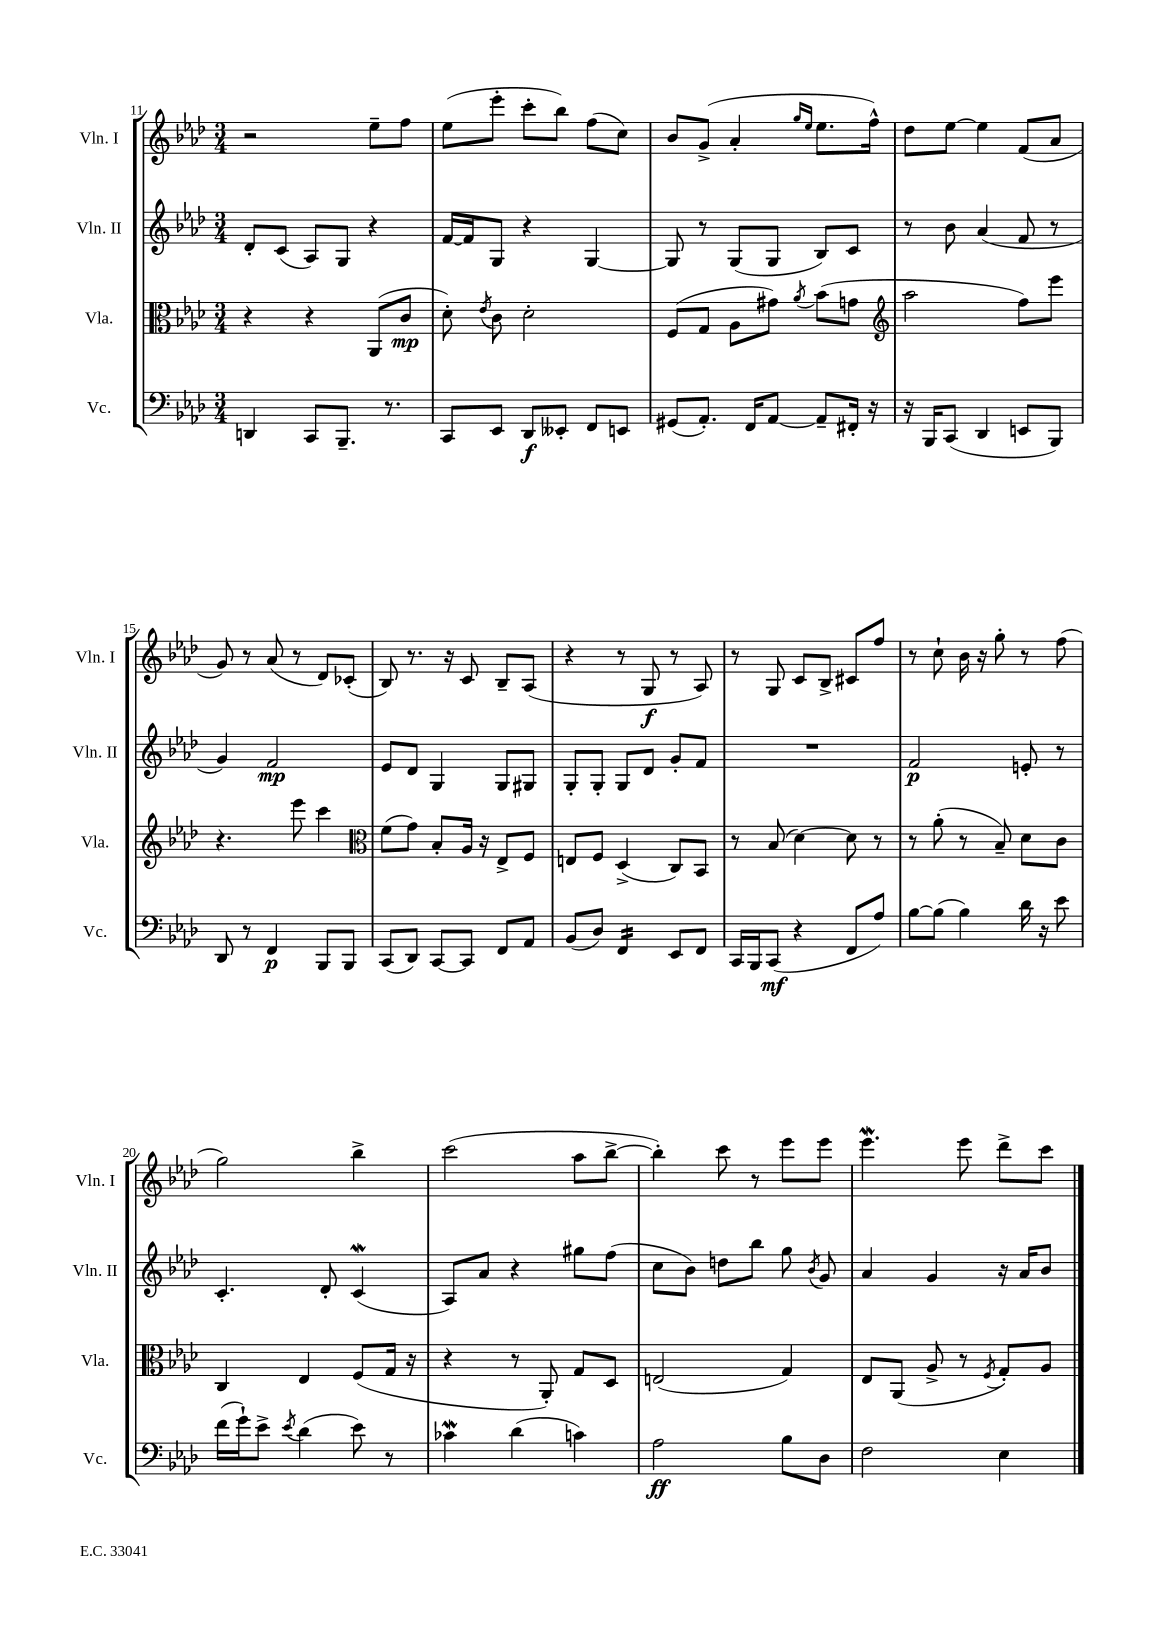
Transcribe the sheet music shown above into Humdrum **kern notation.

**kern	**dynam	**kern	**dynam	**kern	**dynam	**kern	**dynam
*part4	*part4	*part3	*part3	*part2	*part2	*part1	*part1
*staff4	*staff4	*staff3	*staff3	*staff2	*staff2	*staff1	*staff1
*I"Vc.	*	*I"Vla.	*	*I"Vln. II	*	*I"Vln. I	*
*I'Vc.	*	*I'Vla.	*	*I'Vln. II	*	*I'Vln. I	*
*clefF4	*	*clefC3	*	*clefG2	*	*clefG2	*
*k[b-e-a-d-]	*	*k[b-e-a-d-]	*	*k[b-e-a-d-]	*	*k[b-e-a-d-]	*
*M3/4	*	*M3/4	*	*M3/4	*	*M3/4	*
=11	=11	=11	=11	=11	=11	=11	=11
4DDn/	.	4r	.	8d-'/L	.	2r	.
.	.	.	.	(8c/J	.	.	.
8CC/L	.	4r	.	8A-/L)	.	.	.
8.BBB-~/J	.	.	.	8G/J	.	.	.
.	.	(8AA-/L	.	4r	.	8ee-~\L	.
8.r	.	.	.	.	.	.	.
.	.	8c/J	mp	.	.	8ff\J	.
=12	=12	=12	=12	=12	=12	=12	=12
8CC/L	.	8d-'\)	.	[16f/LL	.	(8ee-\L	.
.	.	.	.	16f/J]	.	.	.
.	.	8qe-/	.	.	.	.	.
8EE-/J	.	8c\	.	8G/J	.	8eee-'\J	.
8DD-/L	f	2d-'\	.	4r	.	8ccc'\L	.
8EE--X'/J	.	.	.	.	.	8bb-\J)	.
8FF/L	.	.	.	[4G/	.	(8ff\L	.
8EEn/J	.	.	.	.	.	8cc\J)	.
=13	=13	=13	=13	=13	=13	=13	=13
(8GG#X/L	.	(8F/L	.	8G/]	.	8b-/L	.
8.AA-'/J)	.	8G/J	.	8r	.	(8g^/J	.
.	.	8A-\L	.	(8G/L	.	4a-'/	.
16FF/KL	.	.	.	.	.	.	.
[8AA-/J	.	8g#X\J)	.	8G/J	.	.	.
.	.	.	.	.	.	16qqgg/LL	.
.	.	8qa-/	.	.	.	16qqee-/JJ	.
8AA-~/L]	.	(8b-\L	.	8B-/L)	.	8.ee-\L	.
16FF#X'/Jk	.	8gn\J	.	8c/J	.	.	.
16r	.	.	.	.	.	16ff^^\Jk)	.
=14	=14	=14	=14	=14	=14	=14	=14
*	*	*clefG2	*	*	*	*	*
16r	.	2aa-\	.	8r	.	8dd-\L	.
16BBB-/KL	.	.	.	.	.	.	.
(8CC/J	.	.	.	8b-\	.	[8ee-\J	.
4DD-/	.	.	.	(4a-/	.	4ee-\]	.
8EEn/L	.	8ff\L)	.	8f/	.	(8f/L	.
8BBB-/J)	.	8eee-\J	.	8r	.	8a-/J	.
!!LO:LB:g=z
=15	=15	=15	=15	=15	=15	=15	=15
8DD-/	.	4.r	.	4g/)	.	8g/)	.
8r	.	.	.	.	.	8r	.
4FF/	p	.	.	2f/	mp	(8a-/	.
.	.	8eee-\	.	.	.	8r	.
8BBB-/L	.	4ccc\	.	.	.	8d-/L)	.
8BBB-/J	.	.	.	.	.	(8c-X'/J	.
=16	=16	=16	=16	=16	=16	=16	=16
*	*	*clefC3	*	*	*	*	*
(8CC/L	.	(8f\L	.	8e-/L	.	8B-/)	.
8DD-/J)	.	8g\J)	.	8d-/J	.	8.r	.
[8CC/L	.	8B-'/L	.	4G/	.	.	.
.	.	.	.	.	.	16r	.
8CC/J]	.	16A-/Jk	.	.	.	8c/	.
.	.	16r	.	.	.	.	.
8FF/L	.	8E-^/L	.	8G/L	.	8B-~/L	.
8AA-/J	.	8F/J	.	8G#X/J	.	(8A-/J	.
=17	=17	=17	=17	=17	=17	=17	=17
(8BB-/L	.	8En/L	.	8G'/L	.	4r	.
8D-/J)	.	8F/J	.	8G'/J	.	.	.
*tremolo	*	*	*	*	*	*	*
16FF/LL	.	(4D-^/	.	8G/L	.	8r	.
16FF/	.	.	.	.	.	.	.
16FF/	.	.	.	8d-/J	.	8G/	f
16FF/JJ	.	.	.	.	.	.	.
*Xtremolo	*	*	*	*	*	*	*
8EE-/L	.	8C/L)	.	8g'/L	.	8r	.
8FF/J	.	8BB-/J	.	8f/J	.	8A-/)	.
=18	=18	=18	=18	=18	=18	=18	=18
16CC/LL	.	8r	.	2.r	.	8r	.
16BBB-/J	.	.	.	.	.	.	.
(8CC/J	mf	(8B-/	.	.	.	8G/	.
4r	.	[4d-\)	.	.	.	8c/L	.
.	.	.	.	.	.	8B-^/J	.
8FF/L	.	8d-\]	.	.	.	8c#X/L	.
8A-/J)	.	8r	.	.	.	8ff/J	.
=19	=19	=19	=19	=19	=19	=19	=19
[8B-\L	.	8r	.	2f/	p	8r	.
(8B-\J]	.	(8a-'\	.	.	.	8cc`\	.
4B-\)	.	8r	.	.	.	16b-\	.
.	.	.	.	.	.	16r	.
.	.	8B-~/)	.	.	.	8gg'\	.
16d-\	.	8d-\L	.	8en'/	.	8r	.
16r	.	.	.	.	.	.	.
8e-\	.	8c\J	.	8r	.	(8ff\	.
!!LO:LB:g=z
=20	=20	=20	=20	=20	=20	=20	=20
(16f\LL	.	4C/	.	4.c'/	.	2gg\)	.
16g`\J)	.	.	.	.	.	.	.
8e-^\J	.	.	.	.	.	.	.
8qe-/	.	.	.	.	.	.	.
(4d-\	.	4E-/	.	.	.	.	.
.	.	.	.	8d-'/	.	.	.
8e-\)	.	(8F/L	.	(4cW/	.	4bb-^\	.
8r	.	16G/Jk	.	.	.	.	.
.	.	16r	.	.	.	.	.
=21	=21	=21	=21	=21	=21	=21	=21
4c-Xw\	.	4r	.	8A-/L)	.	(2ccc\	.
.	.	.	.	8a-/J	.	.	.
(4d-\	.	8r	.	4r	.	.	.
.	.	8AA-'/)	.	.	.	.	.
4cn\)	.	8G/L	.	8gg#X\L	.	8aa-\L	.
.	.	8D-/J	.	(8ff\J	.	[8bb-^\J	.
=22	=22	=22	=22	=22	=22	=22	=22
2A-\	ff	(2En/	.	8cc\L	.	4bb-'\])	.
.	.	.	.	8b-\J)	.	.	.
.	.	.	.	8ddn\L	.	8ccc\	.
.	.	.	.	8bb-\J	.	8r	.
8B-\L	.	4G/)	.	8gg\	.	8eee-\L	.
.	.	.	.	8qb-/	.	.	.
8D-\J	.	.	.	8g/	.	8eee-\J	.
=23	=23	=23	=23	=23	=23	=23	=23
2F\	.	8E-/L	.	4a-/	.	4.eee-W\	.
.	.	(8AA-/J	.	.	.	.	.
.	.	8A-^/	.	4g/	.	.	.
.	.	8r	.	.	.	8eee-\	.
.	.	8qF/	.	.	.	.	.
4E-\	.	8G'/L)	.	16r	.	8ddd-^\L	.
.	.	.	.	16a-/KL	.	.	.
.	.	8A-/J	.	8b-/J	.	8ccc\J	.
==	==	==	==	==	==	==	==
*-	*-	*-	*-	*-	*-	*-	*-
